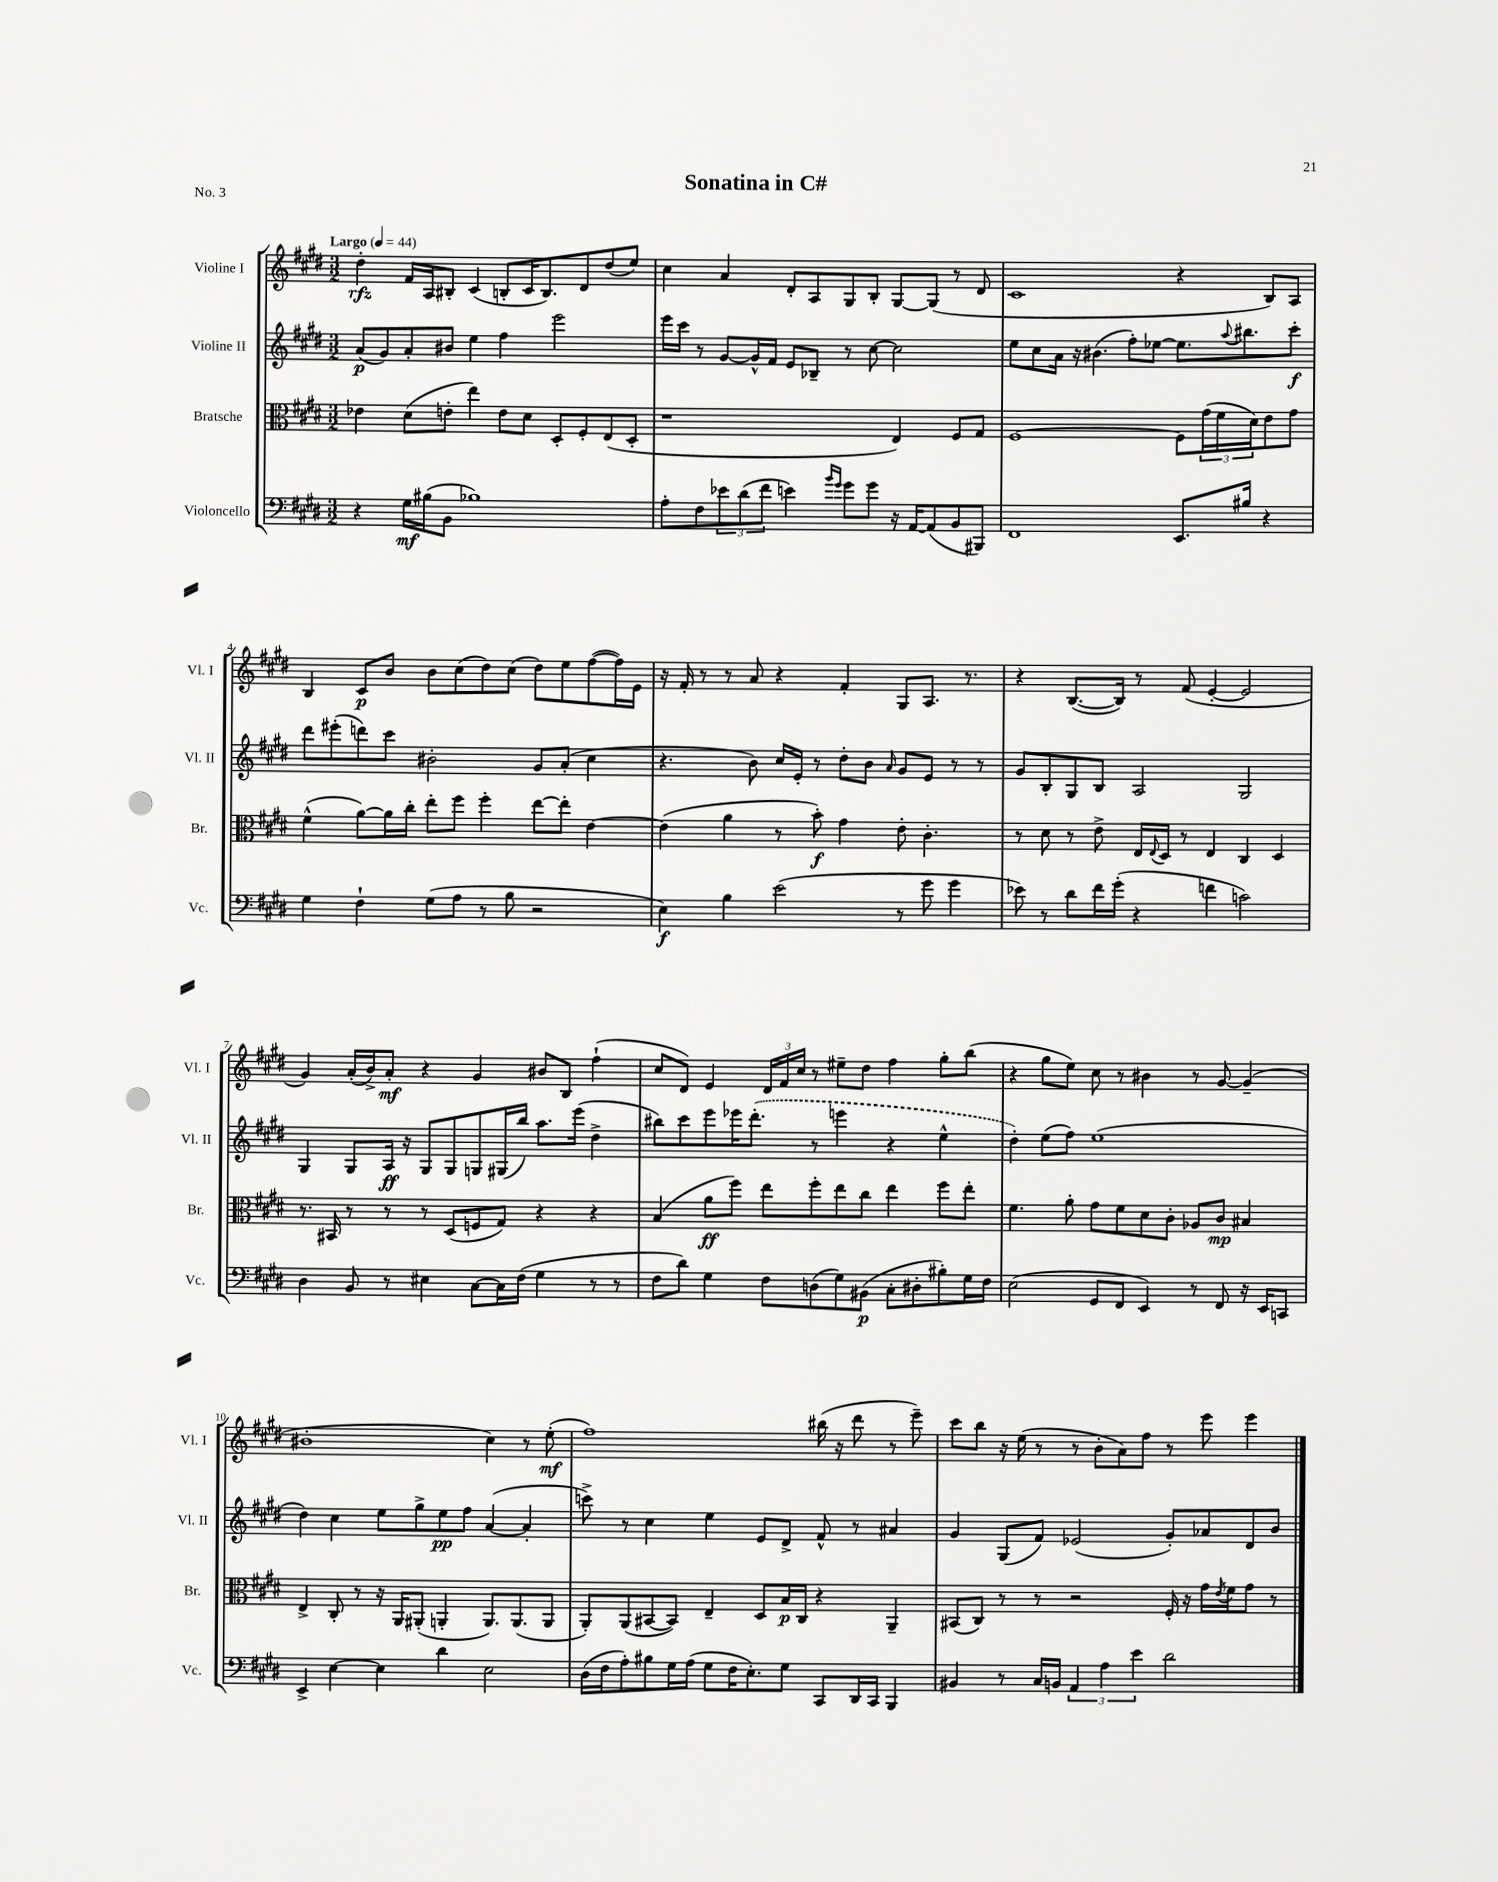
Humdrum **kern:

**kern	**kern	**kern	**kern
*staff4	*staff3	*staff2	*staff1
*clefF4	*clefC3	*clefG2	*clefG2
*k[f#c#g#d#]	*k[f#c#g#d#]	*k[f#c#g#d#]	*k[f#c#g#d#]
*M3/2	*M3/2	*M3/2	*M3/2
*MM44	*MM44	*MM44	*MM44
4r	4e-	(8a	4dd#'
.	.	8g#)	.
16G#	(8d#	8a'	16f#
(16B#	.	.	16A
8BB	8e'	8b#	8B#'
1B-)	4ee)	4ee	(4c#
.	8e	4ff#	8B'
.	8d#	.	16c#
.	.	.	8.B)
.	8D#'	2eee	.
.	8F#'	.	8d#
.	(8E	.	(8dd#
.	8D#'	.	8ee)
=	=	=	=
8A'	1r	16eee	4cc#
.	.	16ccc#	.
8F#	.	8r	.
12e-	.	[8g#	4a
(12d#	.	.	.
.	.	16g#^^]	.
12f#	.	.	.
.	.	16f#	.
4e)	.	8e	8d#'
.	.	8B-~	8A
16qqb	.	.	.
16qqg#	.	.	.
8g#	.	8r	8G#
8g#	.	[8cc#	8B'
16r	4E)	2cc#]	[8G#
[16AA	.	.	.
(8AA]	.	.	(8G#]
8BB	8F#	.	8r
8BBB#)	8G#	.	8d#
=	=	=	=
1FF#	[1F#	8ee	1c#
.	.	8cc#	.
.	.	16a	.
.	.	16r	.
.	.	(4.b#	.
.	.	8ff#')	.
.	.	[8ee-	.
8.EE	8F#]	8.ee-]	4r
.	(24g#	.	.
.	24f#	.	.
.	.	8qqaa	.
16B#	.	8.bb#	.
.	24d#)	.	.
4r	8e	.	8B)
.	8g#	8ccc#'	8A
=	=	=	=
4G#	(4f#^^	8ddd#	4B
.	.	(8eee#'	.
4F#`	[8a)	8ddd)	8c#
.	16a]	8ccc#	8b
.	16cc#'	.	.
(8G#	8ee'	2b#'	8b
8A	8ff#	.	(8cc#
8r	4ff#'	.	8dd#)
8B	.	.	(8cc#
2r	[8ee	8g#	8dd#)
.	8ee']	(8a'	8ee
.	[4e	4cc#	([8ff#
.	.	.	16ff#])
.	.	.	16e
=	=	=	=
4E)	(4e]	4.r	16r
.	.	.	16f#'
.	.	.	8r
4B	4a	.	8r
.	.	8b)	8a
(2e	8r	16cc#	4r
.	.	16e'	.
.	8b')	8r	.
.	4g#	8dd#'	4f#'
.	.	8b	.
.	.	16qqa	.
8r	8e'	8g#	8G#
8g#	4.c#'	8e	8.A
4g#	.	8r	.
.	.	.	8.r
.	.	8r	.
=	=	=	=
8e-)	8r	8g#	4r
8r	8d#	8B'	.
8d#	8r	8G#	([8.B
16f#	8e^	8B	.
(16g#'	.	.	16B])
4r	16E	2A	8r
.	8qqE	.	.
.	16D#	.	.
.	8r	.	(8f#
4f	4E	.	[4e'
2c)	4C#	2G#	2e]
.	4D#	.	.
=	=	=	=
4D#	8.r	4G#	4g#)
.	16BB#	.	.
8BB	8r	8G#	(16a'
.	.	.	16b^)
8r	8r	16A	8a'
.	.	16r	.
4E#	8r	8G#	4r
.	(8D#	8G#	.
[8C#	8F	8G	4g#
16C#]	8G#)	(16G#	.
(16F#	.	16bb)	.
4G#	4r	8.aa	8b#
.	.	.	8B
.	.	(16eee	.
8r	4r	4dd#^	(4ff#`
8r	.	.	.
=	=	=	=
8F#	(4B	8bb#)	8cc#
8d#)	.	8ccc#	8d#)
4G#	8a	8eee	4e
.	8ff#)	16eee-	.
.	.	(8.ddd#'	.
8F#	8ee	.	24d#
.	.	.	24f#
.	.	.	24cc#
(8D	8ff#'	8r	8r
8G#)	8ee	4eee	8ee#~
(8BB#	8cc#	.	8dd#
8C#'	4ee	4r	4ff#
8D#'	.	.	.
8B#')	8ff#	4ee^^	8gg#'
16G#	8ee'	.	(8bb
16F#	.	.	.
=	=	=	=
(2E	4.f#	4dd#')	4r
.	.	(8ee	8gg#
.	8a'	8ff#)	8ee)
8GG#	8g#	(1ee	8cc#
8FF#	8f#	.	8r
4EE)	8d#	.	4b#
.	8c#'	.	.
8r	8A-	.	8r
8FF#	8c#	.	[8g#
16r	4B#	.	(4g#~]
16EE	.	.	.
8CC	.	.	.
=	=	=	=
4EE^	4E^	4dd#)	1b#'
[4E	8C#'	4cc#	.
.	8r	.	.
4E]	16r	8ee	.
.	16AA	.	.
.	(8AA#'	8gg#^	.
4d#	4AA'	8ee	.
.	.	8ff#	.
2E	8.AA)	([4a	4cc#)
.	(8.AA	.	.
.	.	4a']	8r
.	8AA	.	(8ee'
=	=	=	=
(16D#	8AA')	8ccc^)	1ff#)
16F#	.	.	.
8A')	(8AA	8r	.
8B#	[8BB#	4cc#	.
16G#	8BB#])	.	.
(16A	.	.	.
8G#	4E~	4ee	.
16F#	.	.	.
8.E')	.	.	.
.	8D#	8e	.
8G#	16B	8d#^	.
.	16C#	.	.
8CC#	4r	8f#^^	(16bb#
.	.	.	16r
16DD#	.	8r	8ddd#
16CC#	.	.	.
4BBB	4AA~	4a#	8r
.	.	.	8eee~)
=	=	=	=
4BB#	(8BB#	4g#	8ccc#
.	8C#)	.	8bb
8r	8r	(8G#	16r
.	.	.	(16ee
16C#	8r	8f#)	8r
16BB	.	.	.
6AA	2r	(2e-	8r
.	.	.	8b'
6A	.	.	.
.	.	.	8a)
6e	.	.	.
.	.	.	8ff#
2d#	16F#'	8g#')	8r
.	16r	.	.
.	16g#	8a-	8eee
.	8qe	.	.
.	16f#	.	.
.	8g#	8d#	4eee
.	8r	8b	.
==	==	==	==
*-	*-	*-	*-
